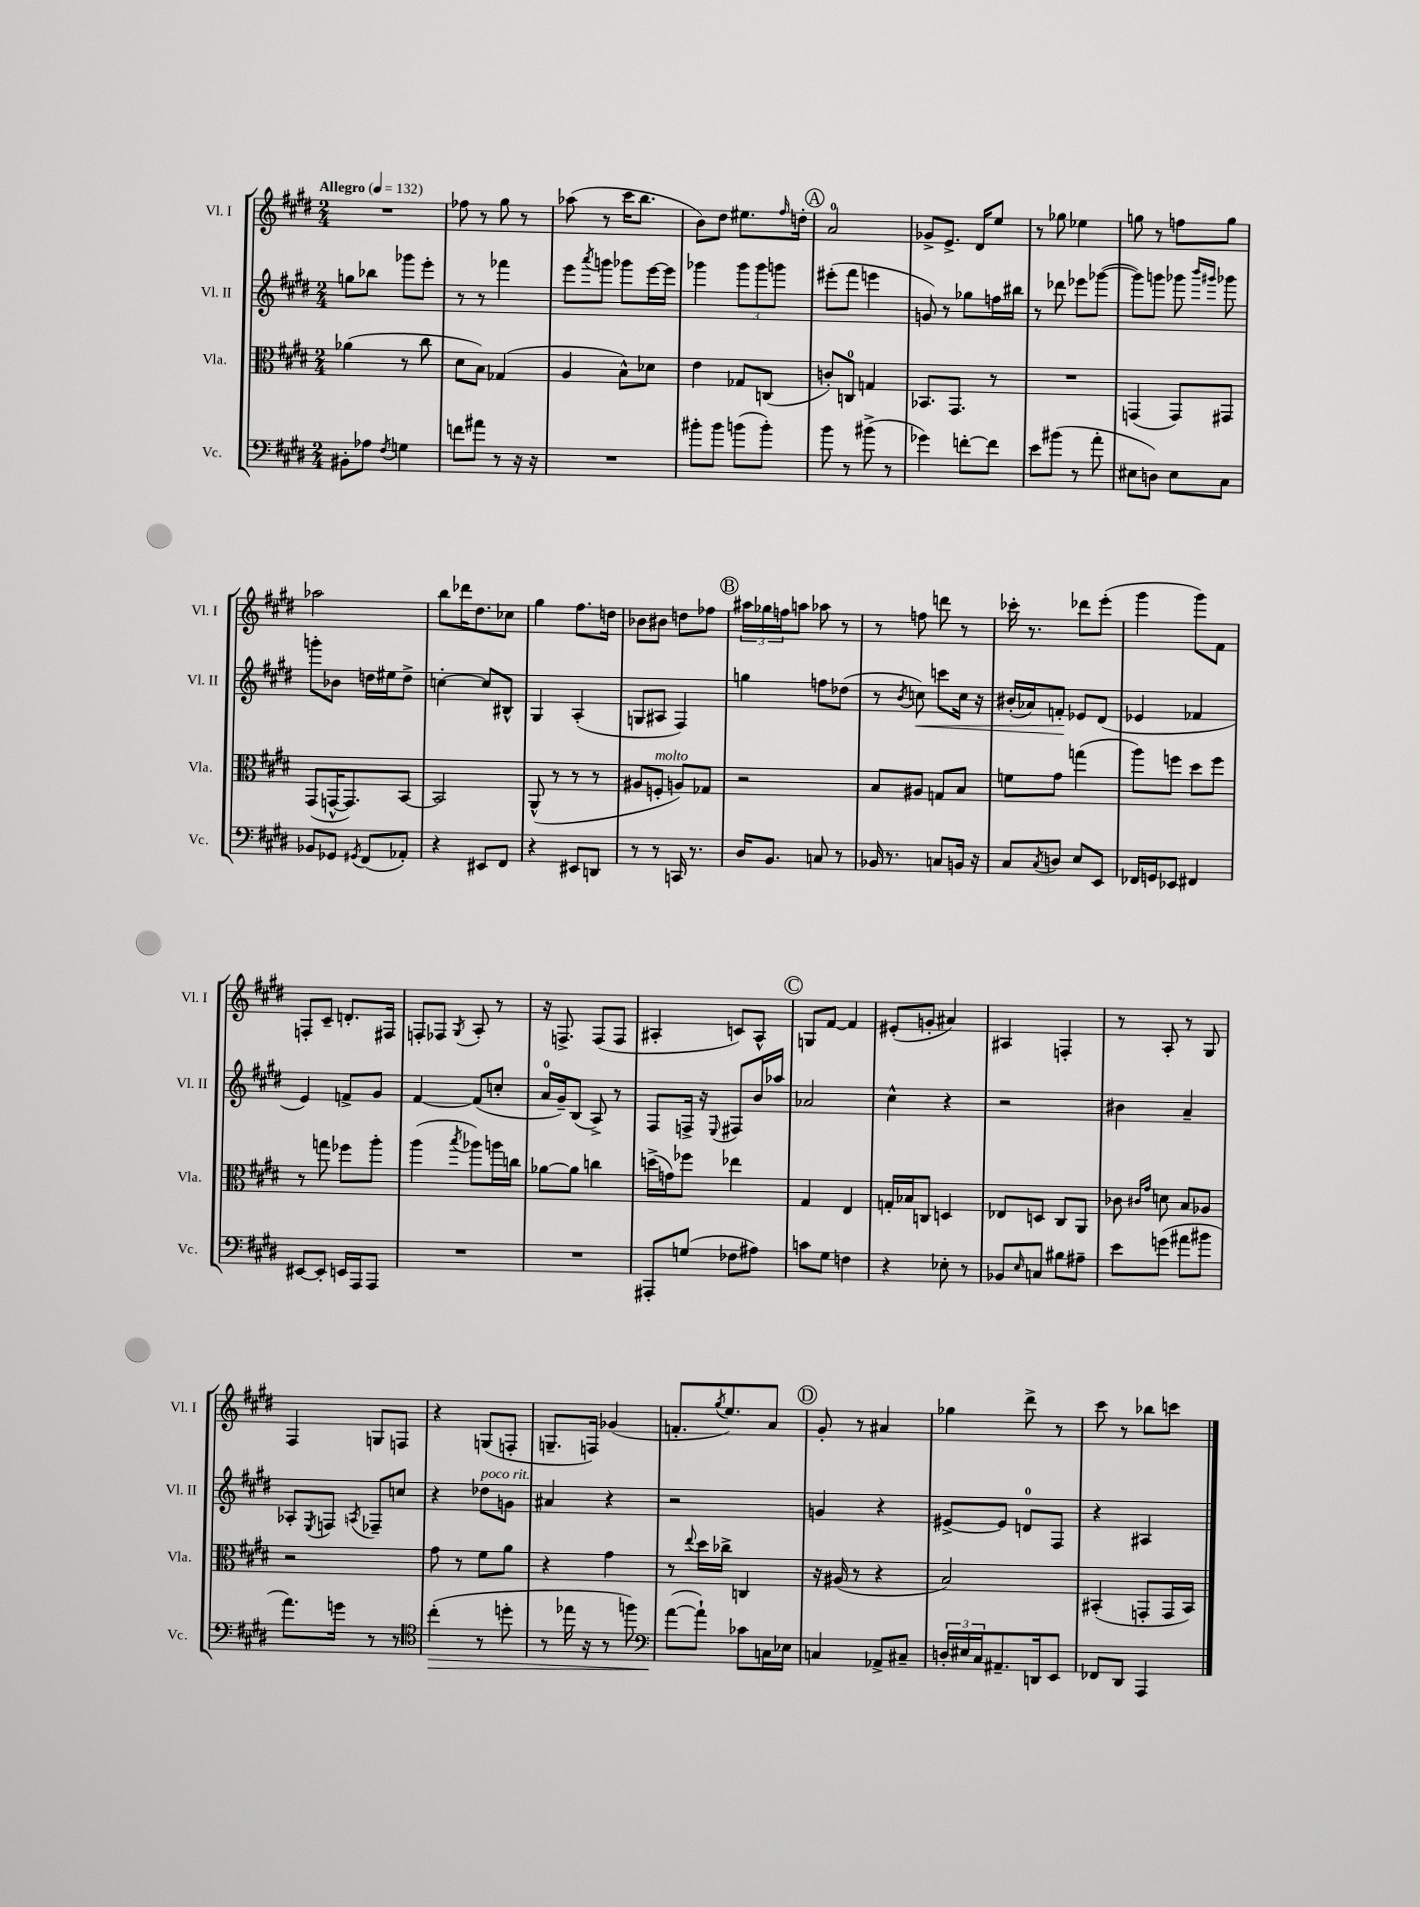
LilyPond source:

<<
\new StaffGroup <<
\new Staff = "s0" \with { instrumentName = "Vl. I" shortInstrumentName = "Vl. I" } {
    \clef treble \key e \major \numericTimeSignature \time 2/4 \tempo "Allegro" 4 = 132
    R2 |
    fes''8 r8 gis''8 r8 |
    aes''8( r8 cis'''16 b''8. |
    b'8) dis''8 eis''8. \grace { fis''16 } d''16-. |
    \mark \markup { \circle "A" } a'2-0 |
    ges'8-> e'8.-> dis'16 e''8 |
    r8 ges''8 ees''4 |
    g''8 r8 f''8 g''8 |
    aes''2 |
    b''8 des'''16 dis''8. ces''8 |
    gis''4 fis''8. d''16 |
    bes'8 bis'8 d''8 fes''8 |
    \mark \markup { \circle "B" } \tuplet 3/2 { ais''16 ges''16 f''16 } a''8 aes''8 r8 |
    r8 f''8 d'''8 r8 |
    ces'''16-. r8. des'''8 e'''8-.( |
    gis'''4 gis'''8) fis'8 |
    f8-. cis'8-- d'8.-. fis16 |
    f8-. fes8 \acciaccatura { gis8 } a8-. r8 |
    r16 f8.-> f8( f8 |
    ais4-. c'8) ais8-^ |
    \mark \markup { \circle "C" } g8 fis'8~ fis'4 |
    eis'8-.( g'8-. ais'4) |
    ais4 f4-. |
    r8 a8-. r8 gis8 |
    fis4 g8 f8 |
    r4 g8( f8-. |
    g8.-- f16) ges'4( |
    f'8.-. \acciaccatura { gis''8 } e''8.) a'8 |
    \mark \markup { \circle "D" } gis'8-. r8 ais'4 |
    ges''4 dis'''8-> r8 |
    cis'''8 r8 bes''8 c'''8 \bar "|." |
}
\new Staff = "s1" \with { instrumentName = "Vl. II" shortInstrumentName = "Vl. II" } {
    \clef treble \key e \major \numericTimeSignature \time 2/4
    g''8 bes''8 ges'''8 e'''8-. |
    r8 r8 fes'''4 |
    e'''8 \acciaccatura { a'''8 } g'''8 ges'''8 e'''16~ e'''16 |
    ges'''4 \tuplet 3/2 { ges'''8 ges'''8 g'''8 } |
    \mark \markup { \circle "A" } eis'''8-.( fis'''8 e'''4 |
    g'8) r8 ges''8 f''16 bis''16 |
    r8 des'''8 ees'''8 ges'''8~( |
    ges'''8) g'''8 ges'''8 \grace { b'''16 gis'''16 } ges'''8 |
    g'''8-. bes'8 d''16 eis''16 d''8-> |
    c''4~-. c''8 bis8-^ |
    gis4 a4-.( |
    g8 ais8 fis4) |
    \mark \markup { \circle "B" } g''4 f''8 des''8( |
    r8 \acciaccatura { b'8 } c''8\<) c'''8 c''16 r16 |
    bis'16-.( aes'16) f'8-.\! ees'8 dis'8( |
    ees'4 fes'4 |
    e'4) f'8-> gis'8 |
    fis'4~ fis'8( c''8-. |
    a'16-0 gis'16--) b8( a8->) r8 |
    fis8 f16-> r16 \appoggiatura { e8 } fis8 b'16 aes''16 |
    \mark \markup { \circle "C" } aes'2 |
    cis''4-^ r4 |
    r2 |
    bis'4 a'4-- |
    aes8-. \acciaccatura { e8 } f8 \acciaccatura { a8 } fes8-- c''8 |
    r4 des''8^\markup { \italic "poco rit." } g'8 |
    ais'4 r4 |
    r2 |
    \mark \markup { \circle "D" } g'4 r4 |
    eis'8~-> eis'8 d'8-0 fis8 |
    r4 ais4 \bar "|." |
}
\new Staff = "s2" \with { instrumentName = "Vla." shortInstrumentName = "Vla." } {
    \clef alto \key e \major \numericTimeSignature \time 2/4
    aes'4( r8 cis''8 |
    dis'8 b8) ges4( |
    a4 b8-^) des'8 |
    e'4 ges8 c8( |
    \mark \markup { \circle "A" } c'8-.) c8-0 g4 |
    bes,8. gis,8. r8 |
    R2 |
    g,4( g,8) gis,8 |
    gis,8( g,16~-^ g,8.) b,8~ |
    b,2 |
    a,8-^( r8 r8 r8 |
    ais8 f8-.^\markup { \italic "molto" } a8) ges8 |
    \mark \markup { \circle "B" } r2 |
    b8 ais8 g8 b8 |
    f'8 gis'8 g''4( |
    a''8) f''8 dis''8 f''8 |
    r8 g''8 fes''8 a''8-. |
    a''4( \acciaccatura { b''8 } aes''8) a''16 c''16 |
    aes'8~ aes'8 c''4 |
    d''16->( g'16) fes''8 ees''4 |
    \mark \markup { \circle "C" } gis4 e4 |
    g16-. bes16 c8 d4 |
    ees8 d8 cis8 a,8 |
    ces'8 \grace { cis'16 gis'16 } d'8 b8 aes8 |
    r2 |
    gis'8 r8 fis'8 a'8 |
    r4 gis'4 |
    r8 \appoggiatura { e''8 } dis''16 ces''16-> c4 |
    \mark \markup { \circle "D" } r16 ais16( r8 r4 |
    b2) |
    bis,4-.( g,8-. g,16 bis,16) \bar "|." |
}
\new Staff = "s3" \with { instrumentName = "Vc." shortInstrumentName = "Vc." } {
    \clef bass \key e \major \numericTimeSignature \time 2/4
    bis,8-. aes8 \acciaccatura { fis8 } g4 |
    f'8 ais'8 r8 r16 r16 |
    R2 |
    bis'8-. bis'8 b'8( b'8-.) |
    \mark \markup { \circle "A" } b'8 r8 bis'8->( r8 |
    ges'4) f'8~-. f'8 |
    e'8 bis'8( r8 a'8-. |
    eis8 d8) eis8 cis8 |
    bes,8 ges,8 \acciaccatura { gis,8 } fis,8( aes,8-.) |
    r4 eis,8 fis,8 |
    r4 eis,8 d,8 |
    r8 r8 c,16 r8. |
    \mark \markup { \circle "B" } dis16 b,8. c8 r8 |
    bes,16 r8. c8 b,16 r16 |
    cis8 \acciaccatura { cis8 } d8 e8 e,8 |
    fes,16 g,16 ees,8 fis,4 |
    eis,8~ eis,8-. e,16 a,,16 a,,8 |
    R2 |
    R2 |
    ais,,8-. g8( fes8 ais8) |
    \mark \markup { \circle "C" } c'8 gis8 f4 |
    r4 ees8-. r8 |
    bes,8 \grace { e16 } c8 bis8 ais8-- |
    e'8 g'8( ais'8 bis'8 |
    a'8.) g'16 r8 r8 |
    \clef tenor cis''4-.\>( r8 d''8-. |
    r8 ees''16 r16 r8 f''8) |
    \clef bass a'8~\!( a'8-!) ces'8 c16 ees16 |
    \mark \markup { \circle "D" } c4 aes,8-> cis8-- |
    \tuplet 3/2 { d16-. eis16 cis16 } ais,8.-- d,16 e,8 |
    fes,8 dis,8 a,,4 \bar "|." |
}
>>
>>
\layout { \context { \Score \remove "Bar_number_engraver" } }
